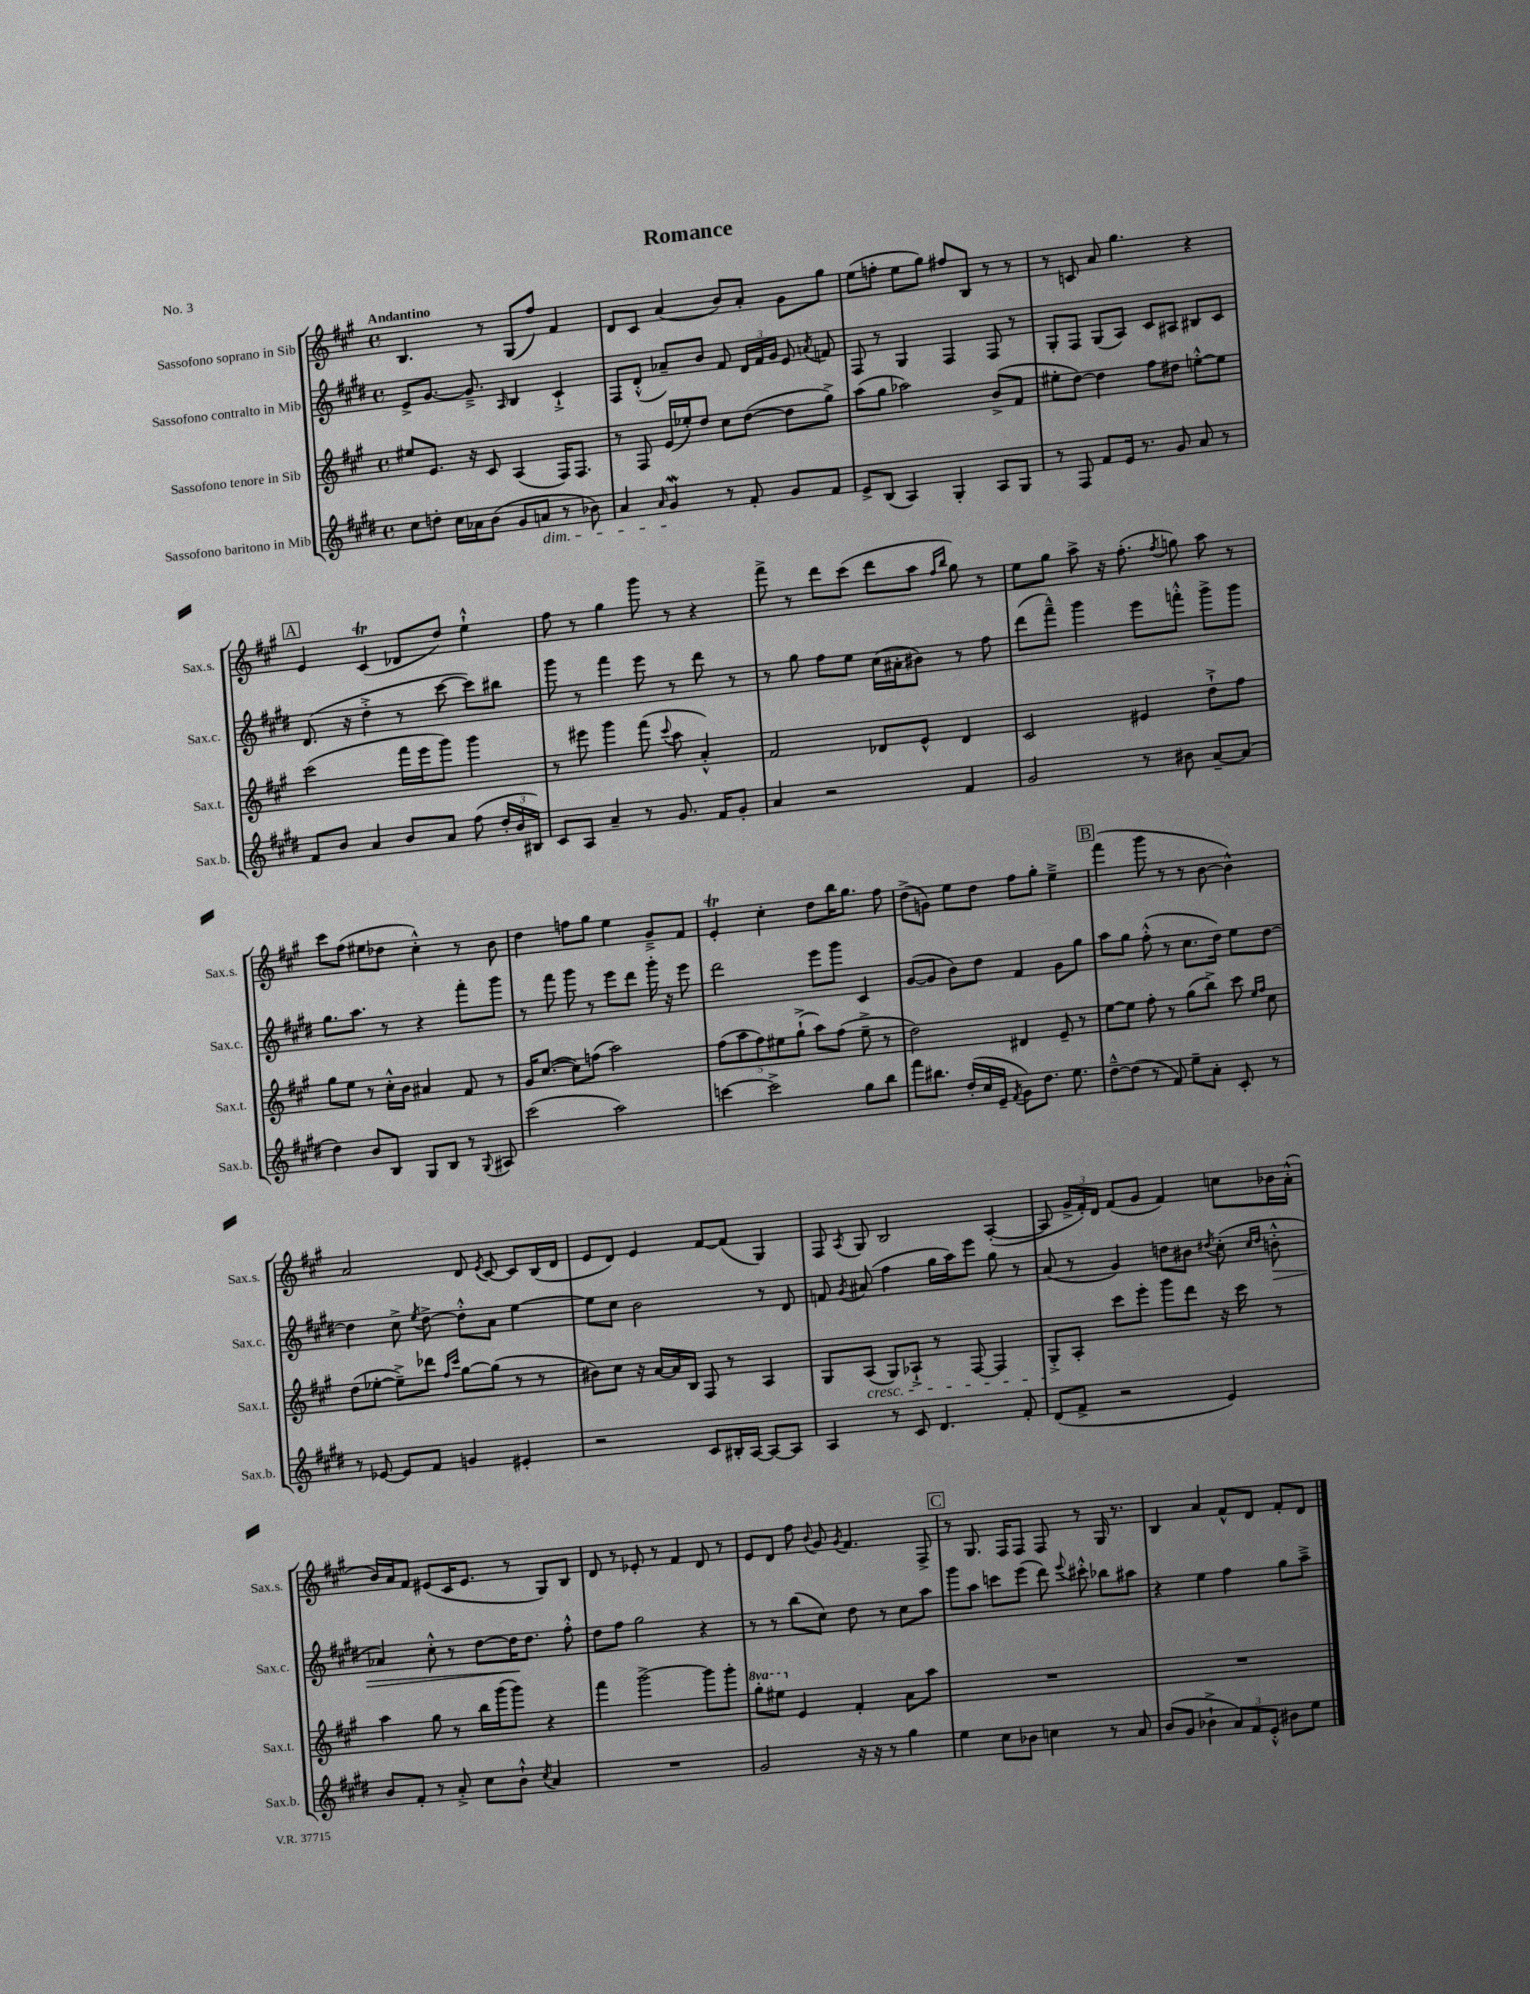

**kern	**kern	**kern	**kern
*staff4	*staff3	*staff2	*staff1
*clefG2	*clefG2	*clefG2	*clefG2
*k[f#c#g#d#]	*k[f#c#g#]	*k[f#c#g#d#]	*k[f#c#g#]
*M4/4	*M4/4	*M4/4	*M4/4
*met(c)	*met(c)	*met(c)	*met(c)
8cc#	8ee#	8e^	4.B
8dd'	8.e	[8.g#	.
16cc#	.	.	.
16a-	16r	8.g#~^]	.
(8b	8c#	.	8r
.	.	16qqA	.
8g#	(4A	4B	(8G#
8a	.	.	8ff#)
8r	16F#)	4c#`^	4f#
.	8.F#	.	.
8b-)	.	.	.
=	=	=	=
4a	8r	8F#	8d
.	8F#	(8d#'^^	8c#
16qqa	.	.	.
4g#	(16e	8a-~)	(4a
.	16ee-')	.	.
.	8dd	8b	.
8r	8cc#	8f#	8b)
8f#'	([8dd	24d#	8a'
.	.	24f#	.
.	.	24g#	.
8g#	8dd]	8e	8g#
.	.	8qa	.
8f#	8gg#^)	8f	8gg#
=	=	=	=
8e^	(8aa	8F#	(8ee
(8B	8gg#	8r	8ff'
4A)	2aa-)	4G#	8ee
.	.	.	8gg#)
4G#'	.	4F#	8ff#
.	.	.	8B
8A	(8b^	8F#	8r
8G#	8f#	8r	8r
=	=	=	=
8r	8ee#'	8G#'	8r
8F#	[8dd)	8F#	8c
8f#	4dd]	(8G#	8a
16e	.	8A)	4.gg#
8.r	.	.	.
.	8ff#	8c#	.
8g#	8dd#	8A#	.
8a	[8ee'^^	8B#	4r
8r	8ee]	8c#	.
=	=	=	=
8f#	(2ccc#	(8.d#	4e
8b	.	.	.
.	.	16r	.
4a	.	4dd#'^	(4c#
8b	16fff#	8r	8d-
.	16eee	.	.
8a	8ggg#)	[8ccc#	8dd)
(8ff#	4ggg#	8ccc#])	4ee`^^
24dd#'	.	8bb#	.
24b	.	.	.
24B#)	.	.	.
=	=	=	=
8c#	8r	8ggg#	8ff#
8A	8eee#	8r	8r
4a~	4ggg#	4fff#	4gg#
8r	(8fff#	8eee	8ggg#
.	8qqccc#	.	.
8.g#	8aa	8r	8r
.	4a'^^)	8ddd#	4r
16f#	.	.	.
8g#'	.	8r	.
=	=	=	=
4a	2f#	8r	8fff#^
.	.	8gg#	8r
2r	.	8ff#	8ddd
.	.	8ee	(8ccc#
.	8d-	(16cc#	8ddd
.	.	16a#'	.
.	8e^^	8b#)	8aa
.	.	.	16qqff#
.	.	.	16qqbb
4f#	4d-	8r	8gg#)
.	.	8ff#	8r
=	=	=	=
2g#	2c#	(8ddd#	8ee
.	.	8fff#~^^)	8gg#
.	.	4ggg#	8aa^
.	.	.	16r
.	.	.	(8.ff#'
8r	4e#	8eee	.
.	.	.	8qff#
8b#	.	8fff'^^	8gg)
[8a~	8dd`^	8ggg#^	8aa
(8a]	8ff#	8ggg#	8r
=	=	=	=
4dd#)	8gg#	8.gg#	8ccc#
.	8ee	.	(8ff#
.	.	8.aa	.
8b	8r	.	8ee#
8B	16cc#'^^	8r	8dd-
.	16b	.	.
8G#	4a#	4r	4cc#'^^)
8B	.	.	.
8r	8f#	8fff#'	8r
8qqG#	.	.	.
8A#	8r	8ggg#	8b
=	=	=	=
(2ccc#	16g#	8r	4dd
.	([8.cc#	.	.
.	.	8fff#	.
.	8cc#])	8ggg#	8ff
.	(8ff	8r	8gg#
2aa)	2aa)	8eee	4ee
.	.	8ddd#	.
.	.	16ggg#'	8g#~^
.	.	16r	.
.	.	8eee	8f#
=	=	=	=
[4ccc	(10ff#	2ddd#	4e'
.	10aa	.	.
.	10ff#)	.	.
2ccc^]	.	.	4cc#'
.	10ee#	.	.
.	(10gg#`^	.	.
.	8aa)	8eee	8dd
.	(8ff#	8ggg#	16bb
.	.	.	8.gg#
8gg#	8ee#~^	4c#	.
8bb	8r	.	8ff#
=	=	=	=
8fff#	2dd)	([8g#	(8dd^
8.bb#	.	8g#]	8g)
.	.	8b)	8ee
(16dd#'	.	.	.
16cc#	.	8dd#	8dd
16e~	.	.	.
8qf#	.	.	.
8g#)	4d#	4f#	8ff#
8.dd#	.	.	8gg#'
.	8e~	8g#	4ee~^
8.ee	.	.	.
.	8r	8gg#	.
=	=	=	=
[8dd#~^^	[8ee	8aa	(4fff#
(8dd#]	8ee]	8gg#	.
8r	8ff#'	(8ff#'^^	8ggg#
8f#)	8r	8r	8r
8ee~	(8gg#	8.cc#	8r
8a'	8bb^)	.	[8b
.	.	16dd#)	.
8c#'	8ccc#	8ee	4b^^])
.	16qqee	.	.
.	16qqff#	.	.
8r	8cc#	[8dd#	.
=	=	=	=
8r	(8dd	4dd#]	2a
[8e-	[8ee-'	.	.
8e-]	8ee-~^])	8cc#^	.
.	.	8qee	.
8f#	8ddd-	[8dd#^	.
.	16qqff#	.	.
.	16qqccc#	.	.
4g	[8gg#	8dd#'^^]	8d
.	.	.	8qe
.	(8gg#]	8a	[8c#
4e#'	8r	[4ee	8c#]
.	8r	.	(16B
.	.	.	16d
=	=	=	=
2r	8b#)	8ee]	8e
.	8cc#	8cc#	8d)
.	16r	2b	4e
.	[16a	.	.
.	16a]	.	.
.	16B	.	.
8c#	8F#	.	[8f#
16B#'	8r	.	(8f#]
[16A	.	.	.
8A_	4A	8r	4G#)
8A]	.	8d#	.
=	=	=	=
4A	8G#	8f	8F#
.	.	8qg#	8qA
.	(8A	(8a#	8G#
8r	8G#)	4ff#	2B
8c#	8A-`^	.	.
4.d#	8r	16gg#	.
.	.	16aa)	.
.	[8F#	8eee	.
.	4F#]	8gg#	([4A'
8f#'	.	8r	.
=	=	=	=
(8d#	8G#'^	(8a	8A]
8f#^	8A'	8r	24g#^
.	.	.	24f#')
.	.	.	24d
2r	8ccc#	4g#)	(8f#
.	8eee'	.	8g#
.	8ggg#	8dd	4f#)
.	8ddd	8b#	.
.	.	8qdd#	.
4e)	16r	(8cc#'	8cc
.	16ccc#	.	.
.	.	16qqcc#	.
.	.	16qqdd#	.
.	8r	8b'^^	16b-
.	.	.	(16a'^^
=	=	=	=
8b	4aa	4a-)	16b)
.	.	.	16a
8f#'	.	.	8f#
8r	8gg#	8cc#'^^	(8e#
8a'^	8r	8r	16c#
.	.	.	8.e#
8cc#	16bb	[8dd#	.
.	(16ggg#	.	.
8b`^^	8ggg#)	16dd#]	8r
.	.	8.dd#	.
8qcc#	.	.	.
4a	4r	.	8G#)
.	.	8ff#'^^	8B
=	=	=	=
1r	4fff#	8dd#	8d
.	.	8ff#	8r
.	[2ggg#^	2gg#	8e-'
.	.	.	8r
.	.	.	4f#
.	8ggg#]	4r	8d
.	8ggg#'	.	8r
=	=	=	=
2g#	8ggg#'	8r	8e
.	8eee#	8r	8d
.	4e	(8bb	8ff#
.	.	.	8qqb
.	.	8cc#)	8g#
.	.	.	8qg#
16r	4f#'	8dd#	4.f#
16r	.	.	.
8r	.	8r	.
4gg#	8a	8cc#	.
.	8aa	8aa	8F#^
=	=	=	=
4ee	1r	8ggg#	8r
.	.	8aa	8.G#
8cc#	.	8ccc	.
.	.	.	16F#
8b-	.	(8eee	8F#
4cc	.	8ddd#)	8F#
.	.	8qqeee	.
.	.	8ccc#'^^	8r
8r	.	8bb-	16G#
.	.	.	8.r
8a	.	8aa#	.
=	=	=	=
(8b	1r	4r	4B
8g#	.	.	.
4b-`^	.	4ee	4a
12a)	.	4ff#	8f#^^
12f#	.	.	.
.	.	.	8d
12e'^^	.	.	.
8b#	.	8gg#	8f#'
8ee	.	8aa~^	8d
==	==	==	==
*-	*-	*-	*-
